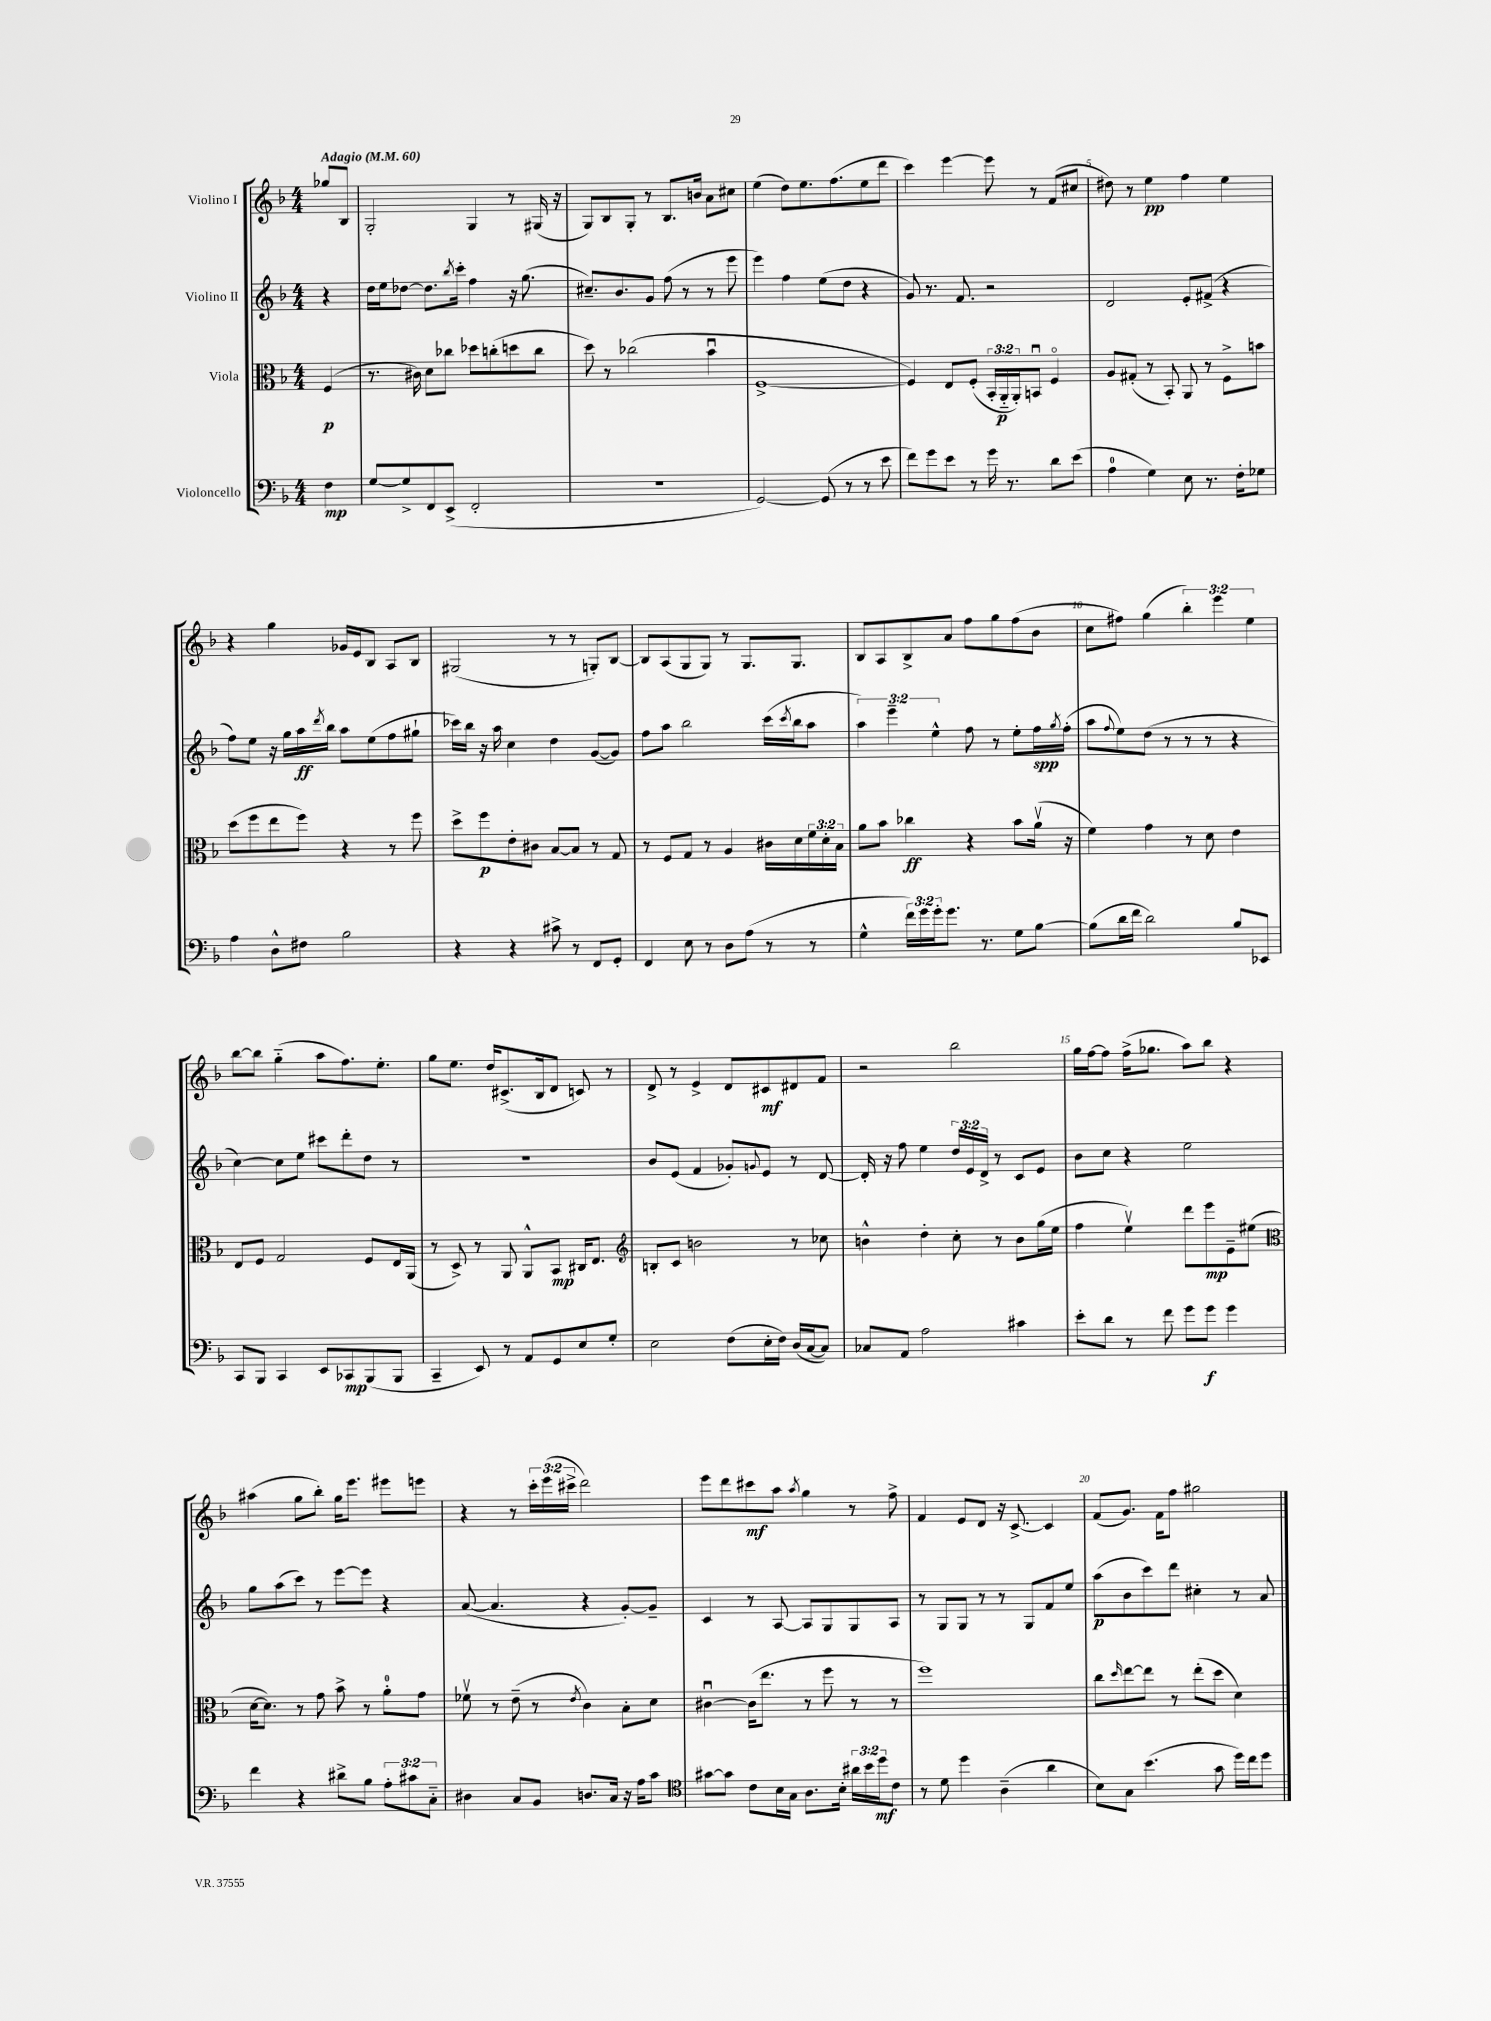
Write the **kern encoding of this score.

**kern	**kern	**kern	**kern
*staff4	*staff3	*staff2	*staff1
*clefF4	*clefC3	*clefG2	*clefG2
*k[b-]	*k[b-]	*k[b-]	*k[b-]
*M4/4	*M4/4	*M4/4	*M4/4
*MM60	*MM60	*MM60	*MM60
4F	(4F	4r	8gg-
.	.	.	8B-
=	=	=	=
[8G	8.r	16dd	2G'
.	.	16ee	.
8G^]	.	[8dd-	.
.	16c#)	.	.
8FF	8d	8.dd-]	.
(8EE^	8cc-	.	.
.	.	8qbb-	.
.	.	16ccc'	.
2FF'	8dd-	4ff	4G
.	(8cc'	.	.
.	8dd	16r	8r
.	.	(8.gg	.
.	8cc	.	(16G#
.	.	.	16r
=	=	=	=
1r	8dd)	8.cc#~)	8G)
.	8r	.	8B-
.	.	8.b-	.
.	(2cc-	.	8G'
.	.	8g	8r
.	.	(8ff	8.B-
.	.	8r	.
.	.	.	16b
.	4b-u	8r	8a
.	.	8eee	8cc#
=	=	=	=
[2GG)	[1F^	4eee)	(4ee
.	.	4ff	8dd)
.	.	.	8.ee
(8GG]	.	(8ee	.
.	.	.	(8.ff
8r	.	8dd	.
8r	.	4r	8ee
8e	.	.	8ddd
=	=	=	=
8f)	4F])	8g)	4ccc)
8g	.	8.r	.
8e	8E	.	[4eee
.	.	8.f	.
8r	(8F'	.	.
16g	24BB-'	2r	8eee]
.	24AA'~	.	.
8.r	.	.	.
.	24AA')	.	.
.	8BBu	.	8r
8d	4Fo	.	(8f
(8e	.	.	8cc#
=	=	=	=
4A	8A	2d	8dd#)
.	(8G#'	.	8r
4G)	8r	.	4ee
.	8BB-')	.	.
8E	8AA	8e'	4ff
8.r	8r	(8f#^	.
.	8F^	4r	4ee
16F'	.	.	.
8G-	8b	.	.
=	=	=	=
4A	(8dd	8ff)	4r
.	8ff	8ee	.
8D^^	8ee	16r	4gg
.	.	16gg	.
8F#	8ff)	16aa	.
.	.	8qddd	.
.	.	16bb-	.
2B-	4r	8aa	16g-
.	.	.	16e
.	.	(8ee	8B-
.	8r	8ff	8A
.	8ff	8gg#`	8B-
=	=	=	=
4r	8dd^	16ccc-)	(2G#
.	.	16bb-	.
.	8ff	16r	.
.	.	16aa	.
4r	8e'	4cc	.
.	8c#	.	.
8c#^	[8B-	4dd	8r
8r	8B-]	.	8r
8FF	8r	([8g	8G')
8GG'	8G	8g])	[8B-
=	=	=	=
4FF	8r	8ff	8B-]
.	8F	8aa	(8A
8E	8G	2bb-	8G
8r	8r	.	8G)
8D	4A	.	8r
(8A	.	.	8.G
8r	16c#	(16ccc	.
.	.	8qccc	.
.	16d	16bb-	8.G
8r	24f	8aa	.
.	24d'	.	.
.	24B-	.	.
=	=	=	=
4G^^	8a	6aa)	8B-
.	8b-	.	8A
.	.	6eee~	.
24f)	4cc-	.	8B-^
24g	.	.	.
24g'	.	6ee^^	.
8.g	.	.	8a
.	4r	8ff	8ff
8.r	.	.	.
.	.	8r	8gg
8G	8b-	8ee'	(8ff
[8B-	(16av	16ff	8b-
.	.	8qgg	.
.	16r	(16ff'	.
=	=	=	=
(8B-]	4f)	8aa	8cc
.	.	8qqff	.
16d	.	8ee)	8ff#)
16f	.	.	.
2d)	4g	(8dd	(4gg
.	.	8r	.
.	8r	8r	6bb-')
.	8d	8r	.
.	.	.	6eee
8B-	4e	4r	.
.	.	.	6ee
8EE-	.	.	.
=	=	=	=
8CC	8E	[4cc)	[8bb-
8BBB-	8F	.	8bb-]
4CC	2G	8cc]	(4gg'~
.	.	8ee	.
8EE	.	8ccc#	8aa
8CC-	.	8ddd'	8.ff)
(8BBB-	8F	8dd	.
.	.	.	8.ee'
8BBB-	16E	8r	.
.	(16AA	.	.
=	=	=	=
4CC~	8r	1r	8gg
.	8D^)	.	8.ee
8EE)	8r	.	.
.	.	.	16dd
8r	8AA	.	(8.c#^
8AA	8AA^^	.	.
.	.	.	16B-
8GG	8BB-	.	8d
8E	16C#	.	8c)
.	8.E	.	.
8G'	.	.	8r
=	=	=	=
*	*clefG2	*	*
2E	8B'	8b-	8d^
.	8c	(8e	8r
.	2b	4f	4e^
(8F	.	8g-')	8d
.	.	8qqg	.
16E'	.	8e	8c#
16F)	.	.	.
(16D	8r	8r	8d#
[16C	.	.	.
8C])	8cc-	[8d	8f
=	=	=	=
8C-	4b^^	16d']	2r
.	.	16r	.
8AA	.	8ff	.
2A	4dd'	4ee	.
.	8cc'	24dd	2bb-
.	.	24e	.
.	.	24d^	.
.	8r	8r	.
4c#	8b	8c	.
.	(16gg	8e	.
.	16ee	.	.
=	=	=	=
8e'	4ff	8b-	16gg
.	.	.	[16ff
8d	.	8cc	8ff]
8r	4eev)	4r	(16ff^
.	.	.	8.gg-
8f	.	.	.
8g	8ddd	2ee	8aa)
8g	8eee	.	8bb-
4g	8e~	.	4r
.	(8ee#	.	.
=	=	=	=
*	*clefC3	*	*
4f	[16d	8gg	(4aa#
.	8.d])	.	.
.	.	(8aa	.
4r	8r	8ccc)	8gg
.	8g	8r	8bb-')
8d#^	8b-^	[8eee	16gg
.	.	.	8.eee
8B-	8r	8eee]	.
12A'	8a'	4r	8eee#
12c#	.	.	.
.	8g	.	8eee
12C'~	.	.	.
=	=	=	=
4D#	8f-v	([8a	4r
.	8r	4.a]	.
8C	(8e~	.	8r
8BB-	8r	.	24ccc'
.	.	.	(24eee
.	.	.	24ccc#^
.	8qe	.	.
8.D	4c)	4r	2ddd)
16C	.	.	.
16r	8B-'	[8g')	.
16A	.	.	.
8c	8d	8g~]	.
=	=	=	=
*clefC4	*	*	*
[8g#	[4c#u	4c	8eee
8g#]	.	.	8ddd
8c	(16c#]	8r	8ccc#
.	8.ee	.	.
16B-	.	[8A	8aa
16G	.	.	.
.	.	.	8qaa
8.A	8r	8A]	4gg
.	8ff	8G	.
16B-'	.	.	.
24a#	8r	8G	8r
24b-	.	.	.
24dd	.	.	.
8c	8r	8A	8ff^
=	=	=	=
8r	1ff)	8r	4f
8d	.	8G	.
4dd	.	8G	8e
.	.	8r	8d
(4A~	.	8r	16r
.	.	.	[8.c^
.	.	8G	.
4a	.	8f	4c]
.	.	8ee	.
=	=	=	=
8B-)	8cc	(8aa	(8f
.	16qqdd	.	.
8G	[8ee	8b-	8.g)
(4.b-	8ee]	8ccc)	.
.	.	.	16f
.	8r	8ddd	8ff
.	(8ee'	4cc#'	2gg#
8g	8dd	.	.
16dd)	4d)	8r	.
16cc	.	.	.
8dd	.	8a	.
==	==	==	==
*-	*-	*-	*-
